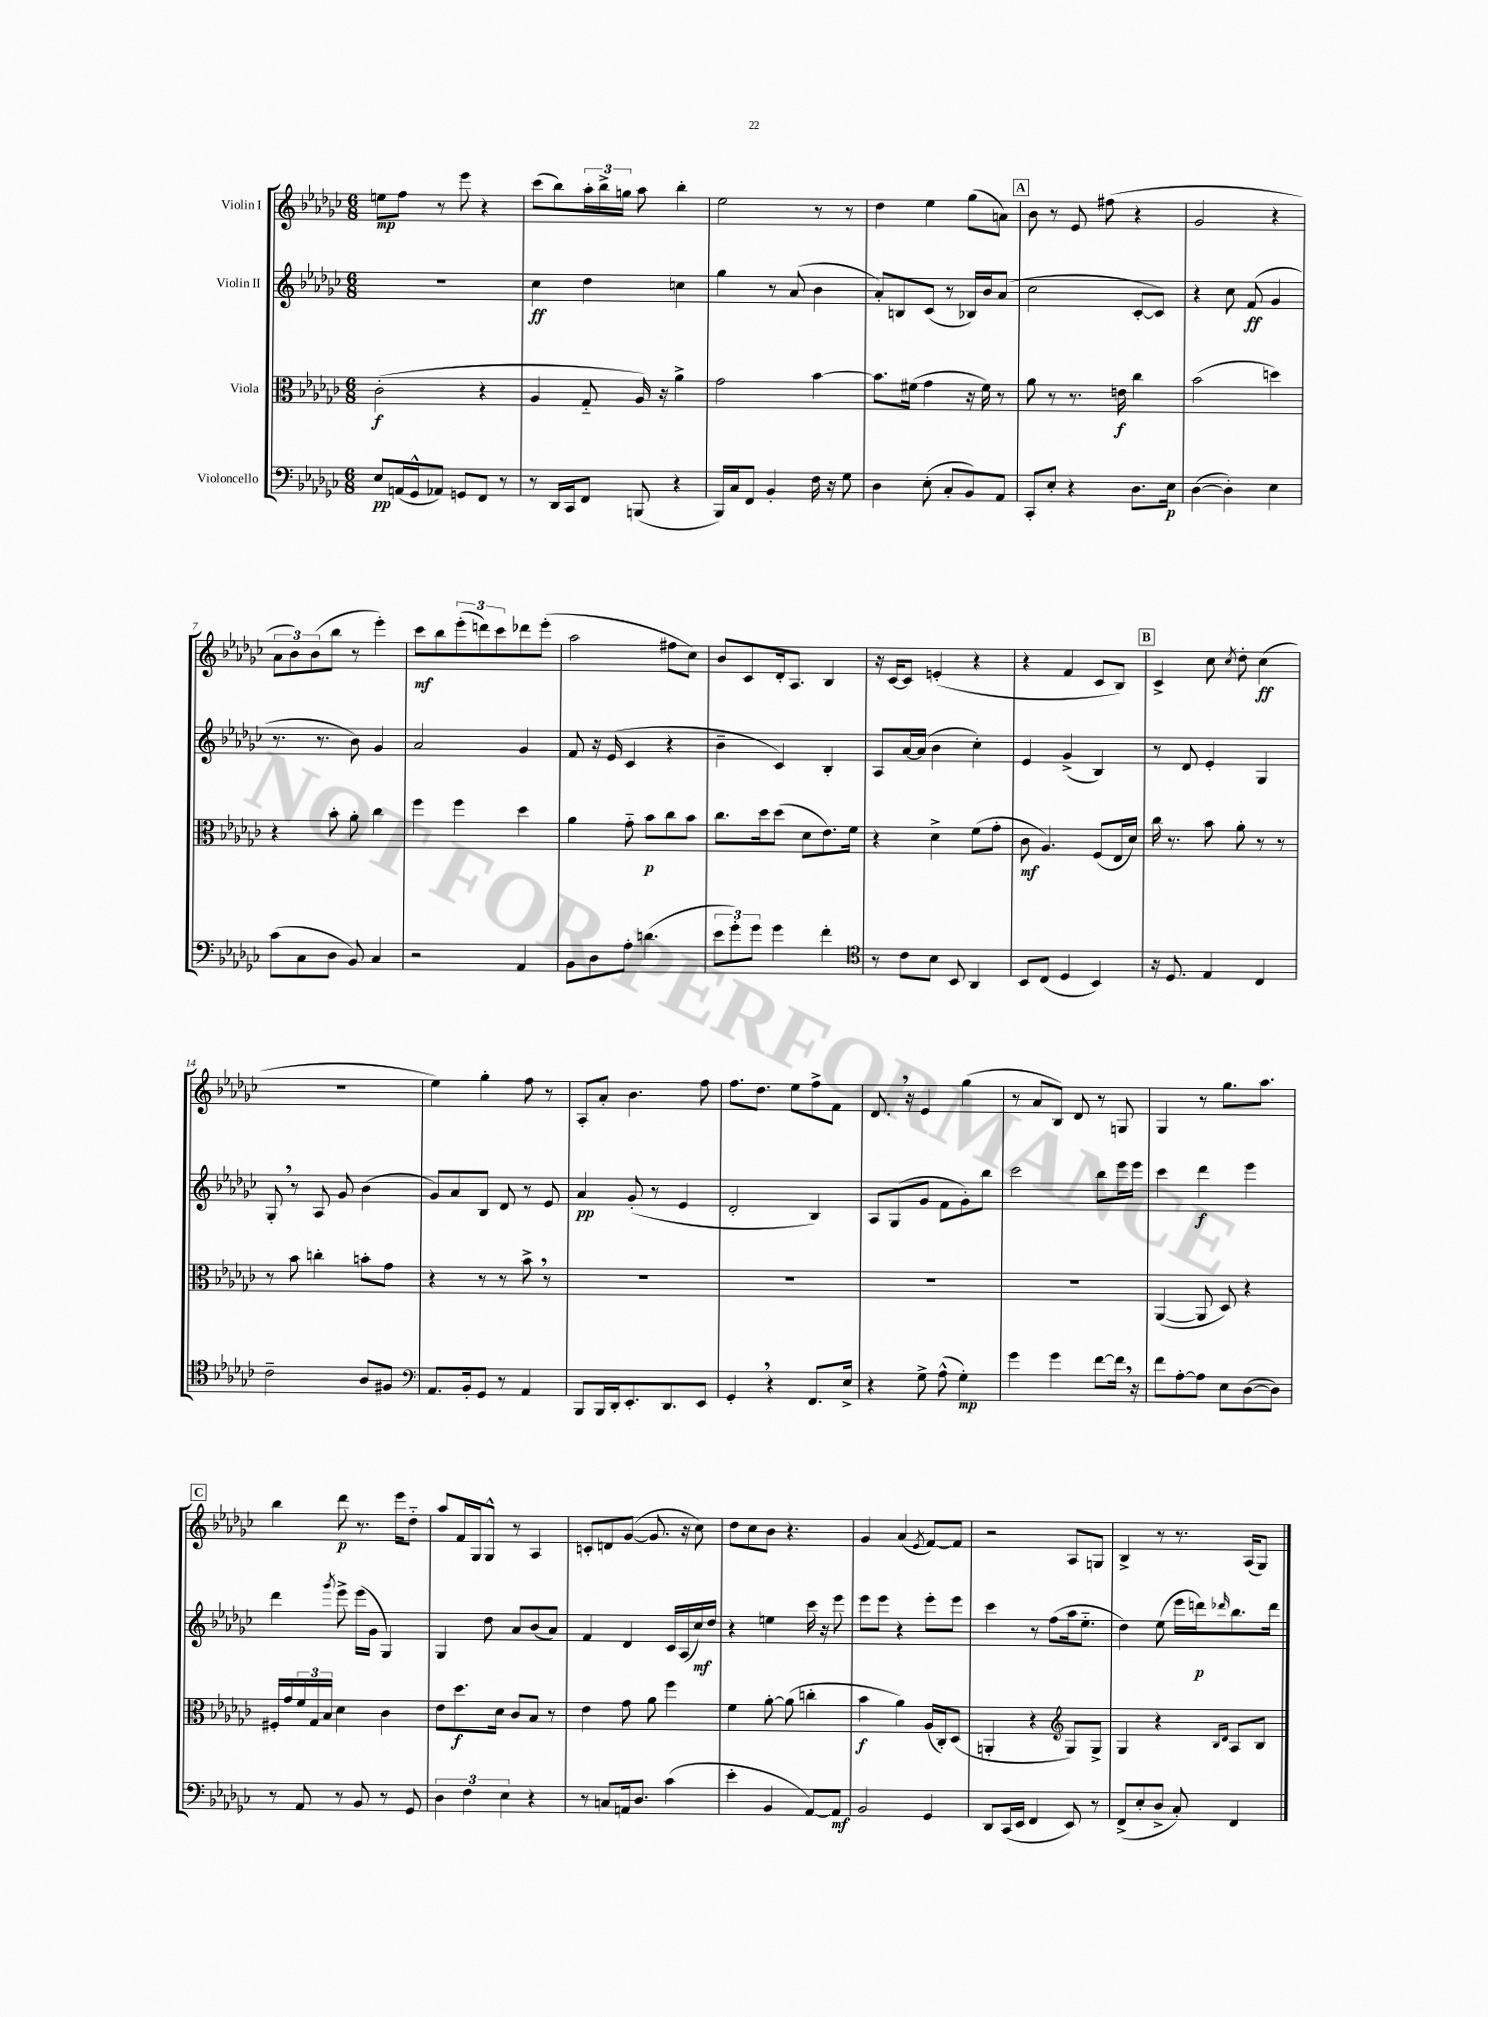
<<
\new StaffGroup <<
\new Staff = "s0" \with { instrumentName = "Violin I" } {
    \clef treble \key ges \major \numericTimeSignature \time 6/8
    e''8\mp f''8 r8 ees'''8 r4 |
    ces'''8( bes''8) \tuplet 3/2 { aes''16-. bes''16-> g''16 } aes''8 bes''4-. |
    ees''2 r8 r8 |
    des''4 ees''4 ges''8( a'8) |
    \mark \markup { \box "A" } bes'8 r8 ees'8 fis''8( r4 |
    ges'2 r4 |
    \tuplet 3/2 { aes'8 bes'8) bes'8( } bes''8 r8 ees'''4-.) |
    ces'''8\mf bes''8 \tuplet 3/2 { ees'''8-.( d'''8) ces'''8 } des'''8 ees'''8-.( |
    aes''2 fis''8 ces''8) |
    bes'8 ces'8 des'16-. aes8. bes4 |
    r16 ces'16~ ces'8 e'4-.( r4 |
    r4 f'4 ces'8 bes8) |
    \mark \markup { \box "B" } ces'4-> ces''8 \acciaccatura { ces''8 } des''8-. ces''4\ff( |
    R2. |
    ees''4) ges''4-. f''8 r8 |
    aes8-. aes'8-. bes'4. f''8 |
    f''8. des''8. ees''8 f''8-> f'8 |
    des'8. \breathe r16 ees'4 ges''4( |
    r8 aes'8 bes8) des'8 r8 g8 |
    ges4 r8 ges''8. aes''8. |
    \mark \markup { \box "C" } bes''4 des'''8\p r8. ees'''16 des''8-_ |
    aes''8 f'16 ges16 ges8-^ r8 aes4 |
    c'8-. d'8 ges'8~( ges'8. r16 ces''8) |
    des''8 ces''8 bes'8 r4. |
    ges'4 aes'4( \acciaccatura { ees'8 } f'8~) f'8 |
    r2 aes8 g8 |
    bes4-> r8 r8. aes16( ges8) \bar "|." |
}
\new Staff = "s1" \with { instrumentName = "Violin II" } {
    \clef treble \key ges \major \numericTimeSignature \time 6/8
    R2. |
    ces''4\ff des''4 c''4 |
    ges''4 r8 aes'8( bes'4 |
    aes'8-.) b8 ces'8( r8 bes16) bes'16 aes'8( |
    \mark \markup { \box "A" } ces''2 ces'8~-. ces'8) |
    r4 ces''8 f'8\ff( ges'4 |
    r8. r8. bes'8) ges'4 |
    aes'2 ges'4 |
    f'8 r16 ees'16( ces'4 r4 |
    bes'4-- ces'4) bes4-. |
    aes8 aes'16~ aes'16( bes'4 ces''4-.) |
    ees'4 ges'4->( bes4) |
    \mark \markup { \box "B" } r8 des'8 ees'4-. ges4 |
    ges8-. \breathe r8 aes8 ges'8 bes'4( |
    ges'8) aes'8 bes8 des'8 r8 ees'8 |
    aes'4\pp ges'8-.( r8 ees'4 |
    des'2-. bes4) |
    aes8 ges8( ges'8 f'8 ges'8-.) bes''8 |
    ces'''2 bes''8 ees'''16 ees'''16 |
    ces'''4 des'''4\f ees'''4 |
    \mark \markup { \box "C" } des'''4 \acciaccatura { ges'''8 } ees'''8-> ees'''16( ges'16 ges4) |
    ges4 des''8 aes'8 bes'8( aes'8) |
    f'4 des'4 ces'16 aes16( ces''16\mf) des''16 |
    r4 e''4 ces'''16 r16 ees'''8 |
    ees'''8 ees'''8 r4 ees'''8-. ees'''8 |
    ces'''4 r8 f''8( aes''16 ees''8.-_ |
    des''4) ees''8( ees'''16 d'''16\p) \grace { des'''16 } bes''8. des'''16 \bar "|." |
}
\new Staff = "s2" \with { instrumentName = "Viola" } {
    \clef alto \key ges \major \numericTimeSignature \time 6/8
    ces'2-.\f( r4 |
    aes4 ges8-_ aes16) r16 aes'4-> |
    ges'2 bes'4~ |
    bes'8. fis'16( ges'4 r16 fis'16) r8 |
    \mark \markup { \box "A" } aes'8 r8 r8. e'16\f ces''4 |
    bes'2( d''4) |
    r4 bes'8-. aes'8-. ces''4 |
    f''4 f''4 des''4 |
    aes'4 ges'8-_ bes'8\p ces''8 bes'8 |
    ces''8. des''16 des''8( des'8 ees'8.) f'16 |
    r4 des'4-> f'8( ges'8-. |
    ces'8\mf aes4.) f8( ees16 des'16) |
    \mark \markup { \box "B" } ces''16 r8. bes'8 aes'8-. r8 r8 |
    r8 bes'8 c''4-. b'8-. ges'8 |
    r4 r8 r8 bes'8-> \breathe r8 |
    R2. |
    R2. |
    R2. |
    R2. |
    aes,4~( aes,8 des8) r4 |
    \mark \markup { \box "C" } fis16-. ges'16 \tuplet 3/2 { f'16 ges16 bes16 } des'4 ces'4 |
    ees'8 des''8.\f des'16 ces'8 bes8 r8 |
    ees'4 ges'8 aes'8 f''4 |
    f'4 aes'8~-. aes'8( c''4-. |
    bes'4\f aes'4) aes16( ces16-.) des8( |
    a,4-. r4 \clef treble ges8) ges8-> |
    ges4 r4 \grace { bes16 des'16 } aes8 bes8 \bar "|." |
}
\new Staff = "s3" \with { instrumentName = "Violoncello" } {
    \clef bass \key ges \major \numericTimeSignature \time 6/8
    ees8\pp a,16( ges,16-^ aes,8) g,8 f,8 r8 |
    r8 des,16 ces,16 f,8 b,,8( r4 |
    bes,,16) ces16 f,8 bes,4-. f16 r16 ges8 |
    des4 ees8-.( ces8-. bes,8) aes,8 |
    \mark \markup { \box "A" } ces,8-. ees8-. r4 des8. ees16\p |
    des4~( des4-.) ees4 |
    ces'8( ces8 des8 bes,8) ces4 |
    r2 aes,4 |
    bes,8 des8 aes8-. d'4.( |
    \tuplet 3/2 { ees'8 ges'8-.) ges'8 } ges'4 f'4-. |
    \clef tenor r8 ces'8 bes8 bes,8 aes,4 |
    bes,8 ces8( des4 bes,4) |
    \mark \markup { \box "B" } r16 des8. ees4 ces4 |
    ces'2-- aes8 fis8 |
    \clef bass aes,8. bes,16-. ges,8 r8 aes,4 |
    bes,,8 bes,,16 des,16-. ees,8.-. des,8. ees,8 |
    ges,4-. \breathe r4 f,8. ees16-> |
    r4 ges8-> aes8-^( ges4-.\mp) |
    ges'4 ges'4 f'8~ f'16 \breathe r16 |
    f'8 aes8~-. aes8 ees8 des8~( des8) |
    \mark \markup { \box "C" } r8 aes,8 r8 bes,8 r8 ges,8 |
    \tuplet 3/2 { des4 f4 ees4 } r4 |
    r8 c8 a,16 des8. ces'4( |
    ees'4-. bes,4 aes,8~) aes,8\mf |
    bes,2 ges,4 |
    des,8 ces,16( ees,16 f,4 ees,8) r8 |
    f,8->( ees8-. des8-> ces8-.) f,4 \bar "|." |
}
>>
>>
